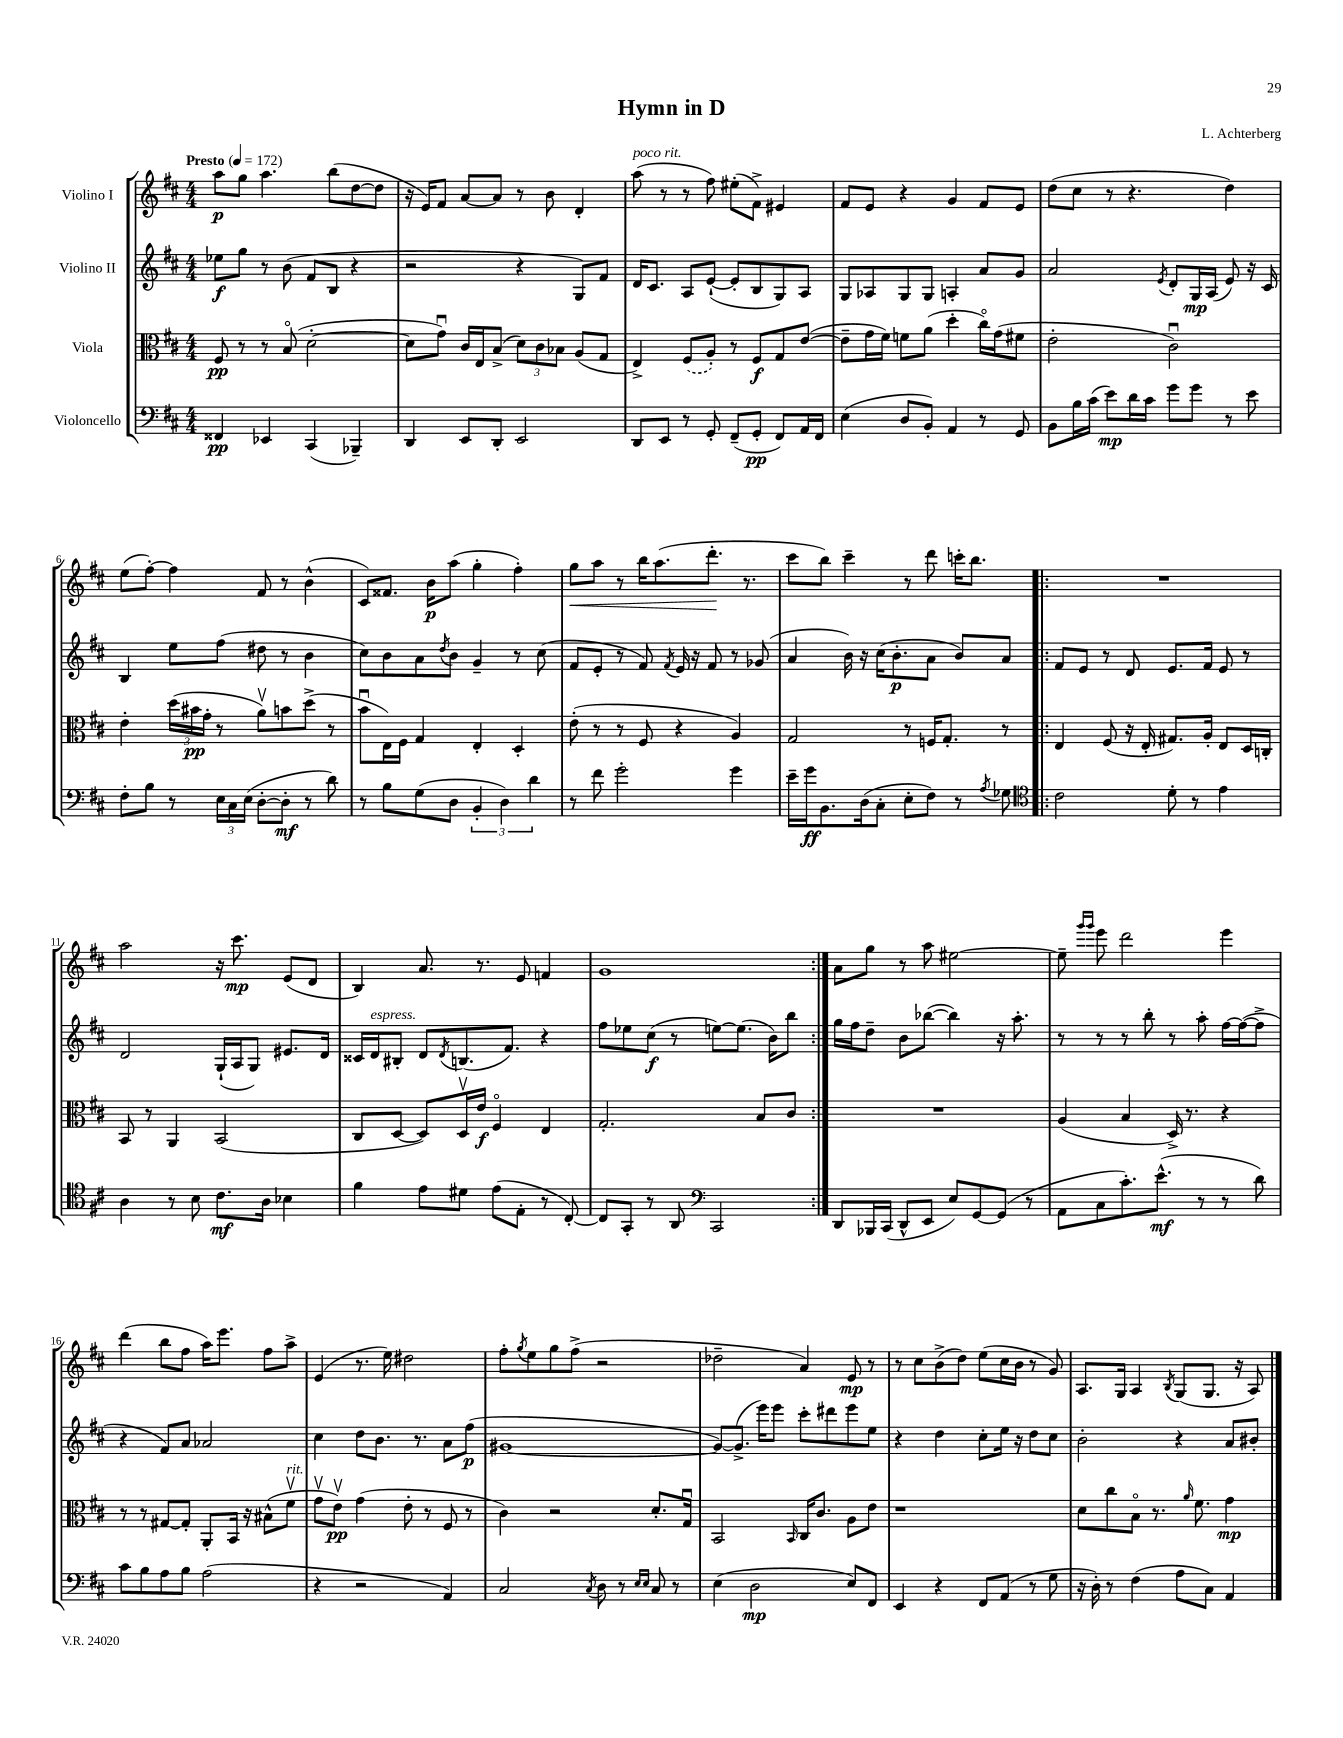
\header { title = "Hymn in D" composer = "L. Achterberg" }
<<
\new StaffGroup <<
\new Staff = "s0" \with { instrumentName = "Violino I" } {
    \clef treble \key d \major \numericTimeSignature \time 4/4 \tempo "Presto" 4 = 172
    a''8\p g''8 a''4. b''8( d''8~ d''8 |
    r16 e'16) fis'8 a'8~ a'8 r8 b'8 d'4-. |
    a''8^\markup { \italic "poco rit." }( r8 r8 fis''8) eis''8-.( fis'8->) eis'4 |
    fis'8 e'8 r4 g'4 fis'8 e'8 |
    d''8( cis''8 r8 r4. d''4) |
    e''8( fis''8~-.) fis''4 fis'8 r8 b'4-^( |
    cis'8) fisis'8. b'16\p a''8( g''4-. fis''4-.) |
    g''8\< a''8 r8 b''16 a''8.( d'''8.-.\! r8. |
    cis'''8 b''8) cis'''4-- r8 d'''8 c'''16-. b''8. |
    \repeat volta 2 { R1 |
    a''2 r16 cis'''8.\mp e'8( d'8 |
    b4) a'8. r8. e'8 f'4 |
    g'1 | }
    a'8 g''8 r8 a''8 eis''2~ |
    eis''8-- \grace { g'''16 g'''16 } e'''8 d'''2 e'''4 |
    d'''4( b''8 fis''8 a''16) e'''8. fis''8 a''8-> |
    e'4( r8. e''16) dis''2 |
    fis''8-. \acciaccatura { g''8 } e''8 g''8 fis''8->( r2 |
    des''2-- a'4) e'8\mp r8 |
    r8 cis''8 b'8->( d''8) e''8( cis''16 b'16 r8 g'8) |
    a8. g16 a4 \acciaccatura { b8 } g8( g8. r16 a8) \bar "|." |
}
\new Staff = "s1" \with { instrumentName = "Violino II" } {
    \clef treble \key d \major \numericTimeSignature \time 4/4
    ees''8\f g''8 r8 b'8( fis'8 b8 r4 |
    r2 r4 g8) fis'8 |
    d'16 cis'8. a8 e'8~-!( e'8-. b8 g8) a8 |
    g8 aes8 g8 g8 a4-. a'8 g'8 |
    a'2 \acciaccatura { e'8 } d'8-. g16\mp a16( e'8) r16 cis'16 |
    b4 e''8 fis''8( dis''8 r8 b'4 |
    cis''8) b'8 a'8 \acciaccatura { d''8 } b'8 g'4-- r8 cis''8( |
    fis'8 e'8-. r8 fis'8) \acciaccatura { fis'8 } e'16 r16 fis'8 r8 ges'8( |
    a'4 b'16) r16 cis''16( b'8.-.\p a'8 b'8) a'8 |
    \repeat volta 2 { fis'8 e'8 r8 d'8 e'8. fis'16 e'8 r8 |
    d'2 g16-!( a16 g8) eis'8. d'16 |
    cisis'16 d'16^\markup { \italic "espress." } bis8-. d'8 \acciaccatura { d'8 } b8.( fis'8.) r4 |
    fis''8 ees''8 cis''8\f( r8 e''8~) e''8.( b'16) b''8 | }
    g''16 fis''16 d''8-- b'8 bes''8~( bes''4) r16 a''8.-. |
    r8 r8 r8 b''8-. r8 a''8-. fis''16~ fis''16~( fis''8-> |
    r4 fis'8) a'8 aes'2 |
    cis''4 d''8 b'8. r8. a'8 fis''8\p( |
    gis'1~ |
    gis'8~) gis'8.->( e'''16) e'''8 cis'''8-. dis'''8 e'''8 e''8 |
    r4 d''4 cis''8-. e''16 r16 d''8 cis''8 |
    b'2-. r4 a'8 bis'8-. \bar "|." |
}
\new Staff = "s2" \with { instrumentName = "Viola" } {
    \clef alto \key d \major \numericTimeSignature \time 4/4
    fis8\pp r8 r8 b8\flageolet( d'2~-. |
    d'8 g'8\downbow) cis'16 e16 b8->( \tuplet 3/2 { d'8) cis'8 bes8 } a8( g8 |
    e4->) \once \slurDashed fis8( a8-.) r8 fis8\f g8 e'8~( |
    e'8-- g'16 fis'16) f'8 a'8( d''4-. cis''16\flageolet) g'16( fis'8 |
    e'2-. cis'2\downbow) |
    e'4-. \tuplet 3/2 { d''16( bis'16\pp g'16-. } r8 a'8\upbow) b'8 d''8->( r8 |
    b'8\downbow e16) fis16 g4 e4-. d4-. |
    e'8-.( r8 r8 fis8 r4 a4) |
    g2 r8 f16 g8.-. r8 |
    \repeat volta 2 { e4 fis8( r16 e16-. gis8.) a16-. e8 d16 c16-. |
    b,8 r8 a,4 b,2( |
    cis8 d8~ d8) d16\upbow e'16\f fis4\flageolet e4 |
    g2.-. b8 cis'8 | }
    R1 |
    a4( b4 d16->) r8. r4 |
    r8 r8 gis8~ gis8-. a,8-. b,16 r16 bis8-^( fis'8\upbow^\markup { \italic "rit." } |
    g'8\upbow e'8\upbow\pp) g'4( e'8-. r8 fis8 r8 |
    cis'4) r2 d'8.-. g16\downbow |
    b,2 \grace { b,16 } cis16 cis'8. a8 e'8 |
    r1 |
    d'8 cis''8 b8\flageolet r8. \grace { a'16 } fis'8. g'4\mp \bar "|." |
}
\new Staff = "s3" \with { instrumentName = "Violoncello" } {
    \clef bass \key d \major \numericTimeSignature \time 4/4
    fisis,4\pp ees,4 cis,4( bes,,4--) |
    d,4 e,8 d,8-. e,2 |
    d,8 e,8 r8 g,8-. fis,8--( g,8-.\pp fis,8) a,16 fis,16 |
    e4( d8 b,8-.) a,4 r8 g,8 |
    b,8 b16 cis'16( e'8\mp) d'16 cis'16 g'8 g'8 r8 e'8 |
    fis8-. b8 r8 \tuplet 3/2 { e16 cis16 e16( } d8~-. d8-.\mf r8 d'8) |
    r8 b8 g8( d8 \tuplet 3/2 { b,4-. d4) d'4 } |
    r8 fis'8 g'2-. g'4 |
    e'16-- g'16\ff b,8. d16( cis8-. e8-. fis8) r8 \acciaccatura { a8 } ges8 |
    \repeat volta 2 { \clef tenor cis'2 d'8-. r8 e'4 |
    a4 r8 b8 cis'8.\mf a16 bes4 |
    fis'4 e'8 dis'8 e'8( e8-. r8 cis8~-.) |
    cis8 g,8-. r8 a,8 \clef bass cis,2 | }
    d,8 bes,,16 cis,16( d,8-^ e,8 e8) g,8~ g,8( r8 |
    a,8 cis8 cis'8.-.) e'8.-^\mf( r8 r8 d'8) |
    cis'8 b8 a8 b8 a2( |
    r4 r2 a,4) |
    cis2 \acciaccatura { cis8 } d8 r8 \grace { e16 e16 } cis8 r8 |
    e4( d2\mp e8) fis,8 |
    e,4 r4 fis,8 a,8( r8 g8 |
    r16 d16-.) r8 fis4( a8 cis8) a,4 \bar "|." |
}
>>
>>
